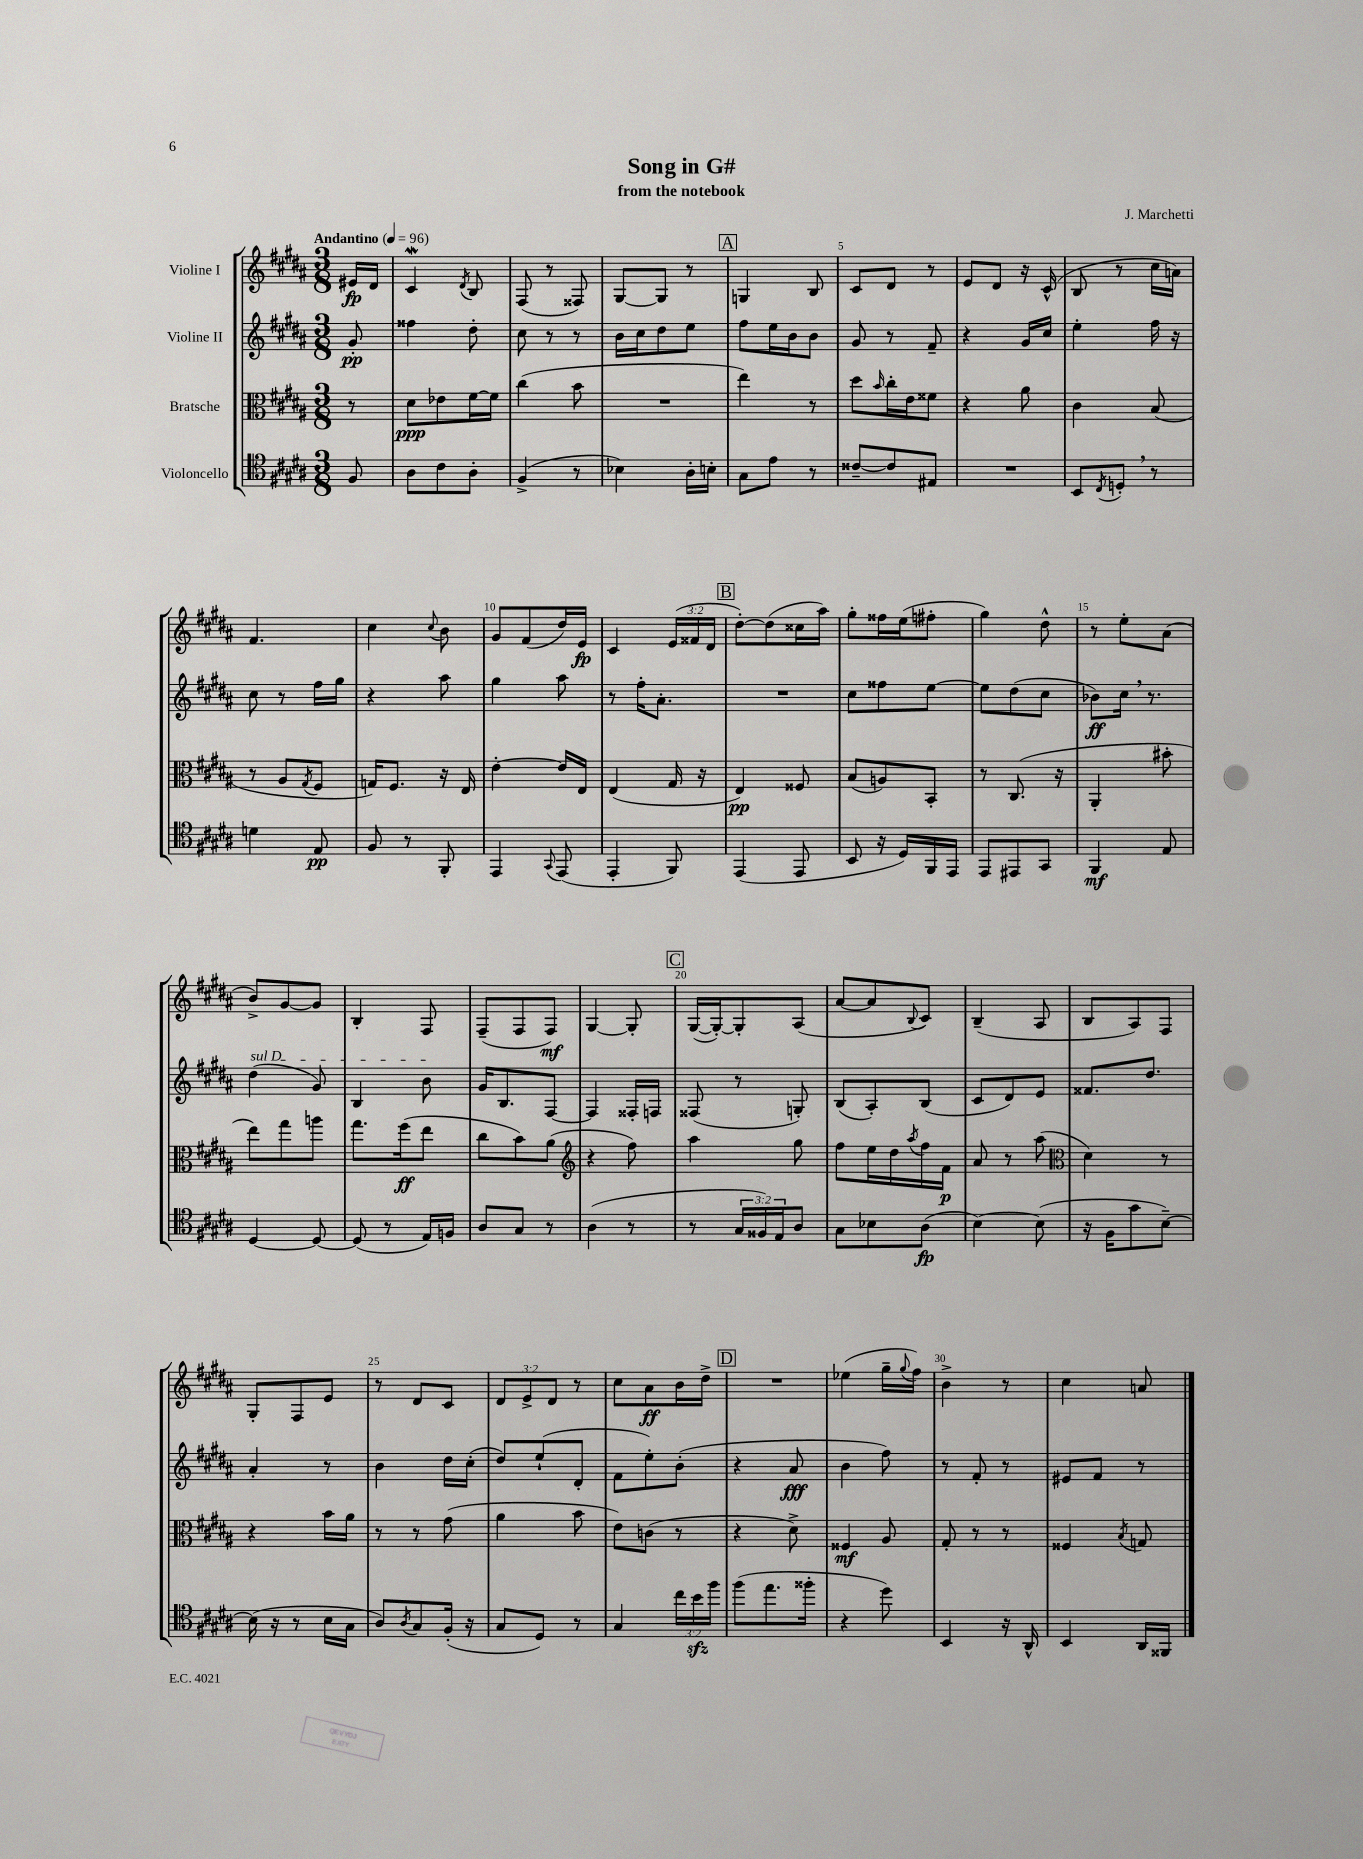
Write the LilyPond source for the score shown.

\header { title = "Song in G#" composer = "J. Marchetti" subtitle = "from the notebook" }
<<
\new StaffGroup <<
\new Staff = "s0" \with { instrumentName = "Violine I" } {
    \clef treble \key b \major \numericTimeSignature \time 3/8 \override Staff.TupletNumber.text = #tuplet-number::calc-fraction-text \partial 8 \tempo "Andantino" 4 = 96
    eis'16\fp dis'16 |
    cis'4\mordent \acciaccatura { dis'8 } b8 |
    fis8( r8 fisis8) |
    gis8~ gis8 r8 |
    \mark \markup { \box "A" } g4 b8 |
    cis'8 dis'8 r8 |
    e'8 dis'8 r16 cis'16-^( |
    b8 r8 cis''16 a'16) |
    fis'4. |
    cis''4 \appoggiatura { cis''8 } b'8 |
    gis'8 fis'8( dis''16) e'16\fp |
    cis'4 \tuplet 3/2 { e'16( fisis'16 dis'16 } |
    \mark \markup { \box "B" } dis''8~-.) dis''8( cisis''16 ais''16) |
    gis''8-. fisis''16 e''16( fis''8-. |
    gis''4) dis''8-^ |
    r8 e''8-. ais'8( |
    b'8->) gis'8~ gis'8 |
    b4-. fis8 |
    fis8--( fis8 fis8\mf) |
    gis4~ gis8-. |
    \mark \markup { \box "C" } gis16~( gis16~-.) gis8-. ais8( |
    ais'8~ ais'8 \appoggiatura { b8 } cis'8) |
    b4--( ais8 |
    b8 ais8) fis8 |
    gis8-. fis8 e'8 |
    r8 dis'8 cis'8 |
    \tuplet 3/2 { dis'8 e'8-> dis'8 } r8 |
    cis''8 ais'8\ff b'16 dis''16-> |
    \mark \markup { \box "D" } R4. |
    ees''4( gis''16-- \appoggiatura { gis''8 } fis''16) |
    b'4-> r8 |
    cis''4 a'8 \bar "|." |
}
\new Staff = "s1" \with { instrumentName = "Violine II" } {
    \clef treble \key b \major \numericTimeSignature \time 3/8 \partial 8
    gis'8-.\pp |
    fisis''4 dis''8-. |
    cis''8 r8 r8 |
    b'16 cis''16 dis''8 e''8 |
    \mark \markup { \box "A" } fis''8 e''16 b'16 b'8 |
    gis'8 r8 fis'8-- |
    r4 gis'16 cis''16 |
    e''4-. fis''16 r16 |
    cis''8 r8 fis''16 gis''16 |
    r4 ais''8 |
    gis''4 ais''8 |
    r8 fis''16-. ais'8.-. |
    \mark \markup { \box "B" } R4. |
    cis''8 fisis''8 e''8~ |
    e''8 dis''8( cis''8 |
    bes'8\ff) cis''16 \breathe r8. |
    \once \override TextSpanner.bound-details.left.text = \markup { \italic "sul D" } dis''4\startTextSpan( gis'8) |
    b4 b'8\stopTextSpan |
    gis'16 b8. fis8~ |
    fis4 fisis16-. f16 |
    \mark \markup { \box "C" } fisis8( r8 g8-.) |
    b8( ais8-.) b8( |
    cis'8 dis'8) e'8 |
    fisis'8. dis''8. |
    ais'4-. r8 |
    b'4 dis''16 cis''16-.( |
    dis''8) e''8-!( dis'8-. |
    fis'8 e''8-.) b'8-.( |
    \mark \markup { \box "D" } r4 ais'8\fff |
    b'4 fis''8) |
    r8 fis'8-. r8 |
    eis'8 fis'8 r8 \bar "|." |
}
\new Staff = "s2" \with { instrumentName = "Bratsche" } {
    \clef alto \key b \major \numericTimeSignature \time 3/8 \partial 8
    r8 |
    dis'8\ppp ees'8 fis'16~ fis'16 |
    cis''4( b'8 |
    R4. |
    \mark \markup { \box "A" } e''4) r8 |
    dis''8 \grace { b'16 } cis''16-. e'16 fisis'8 |
    r4 ais'8 |
    cis'4 b8( |
    r8 ais8 \acciaccatura { gis8 } fis8 |
    g16) fis8. r16 e16 |
    e'4~-. e'16 e16 |
    e4( gis16 r16 |
    \mark \markup { \box "B" } e4\pp) fisis8 |
    b8( a8) b,8-. |
    r8 cis8.( r16 |
    ais,4-. bis'8-. |
    e''8) gis''8 a''8 |
    gis''8. fis''16\ff( e''8 |
    cis''8 b'8) ais'8( |
    \clef treble r4 fis''8) |
    \mark \markup { \box "C" } ais''4 gis''8 |
    fis''8 e''16 dis''16 \acciaccatura { ais''8 } fis''16 fis'16\p |
    ais'8 r8 ais''8( |
    \clef alto dis'4) r8 |
    r4 b'16 ais'16 |
    r8 r8 gis'8( |
    ais'4 b'8 |
    e'8) c'8( r8 |
    \mark \markup { \box "D" } r4 dis'8->) |
    fisis4\mf ais8 |
    gis8-. r8 r8 |
    fisis4 \acciaccatura { b8 } g8 \bar "|." |
}
\new Staff = "s3" \with { instrumentName = "Violoncello" } {
    \clef tenor \key b \major \numericTimeSignature \time 3/8 \override Staff.TupletNumber.text = #tuplet-number::calc-fraction-text \partial 8
    fis8 |
    ais8 cis'8 ais8-. |
    fis4->( r8 |
    bes4) ais16-. b16-. |
    \mark \markup { \box "A" } gis8 e'8 r8 |
    cisis'8~-- cisis'8 eis8 |
    R4. |
    b,8 \acciaccatura { cis8 } d8-. \breathe r8 |
    d'4 e8\pp |
    fis8 r8 fis,8-. |
    e,4 \appoggiatura { gis,8 } e,8( |
    e,4-. fis,8) |
    \mark \markup { \box "B" } e,4( e,8 |
    b,8 r16 dis16) fis,16 e,16 |
    e,8 eis,8 gis,8 |
    fis,4\mf e8 |
    dis4~ dis8~ |
    dis8( r8 e16) f16 |
    ais8 gis8 r8 |
    ais4( r8 |
    \mark \markup { \box "C" } r8 \tuplet 3/2 { gis16 fisis16) e16 } ais8 |
    gis8 bes8 ais8\fp( |
    b4~) b8( |
    r16 fis16 gis'8 b8~--) |
    b16( r16 r8 b16 gis16 |
    ais8) \acciaccatura { ais8 } gis8 fis16-.( r16 |
    gis8 dis8) r8 |
    gis4 \tuplet 3/2 { cis''16 b'16\sfz fis''16 } |
    \mark \markup { \box "D" } fis''8( e''8. fisis''16-. |
    r4 dis''8) |
    b,4 r16 ais,16-^ |
    b,4 ais,16 fisis,16 \bar "|." |
}
>>
>>
\layout { \context { \Score \override BarNumber.break-visibility = ##(#f #t #t) barNumberVisibility = #(every-nth-bar-number-visible 5) } }
